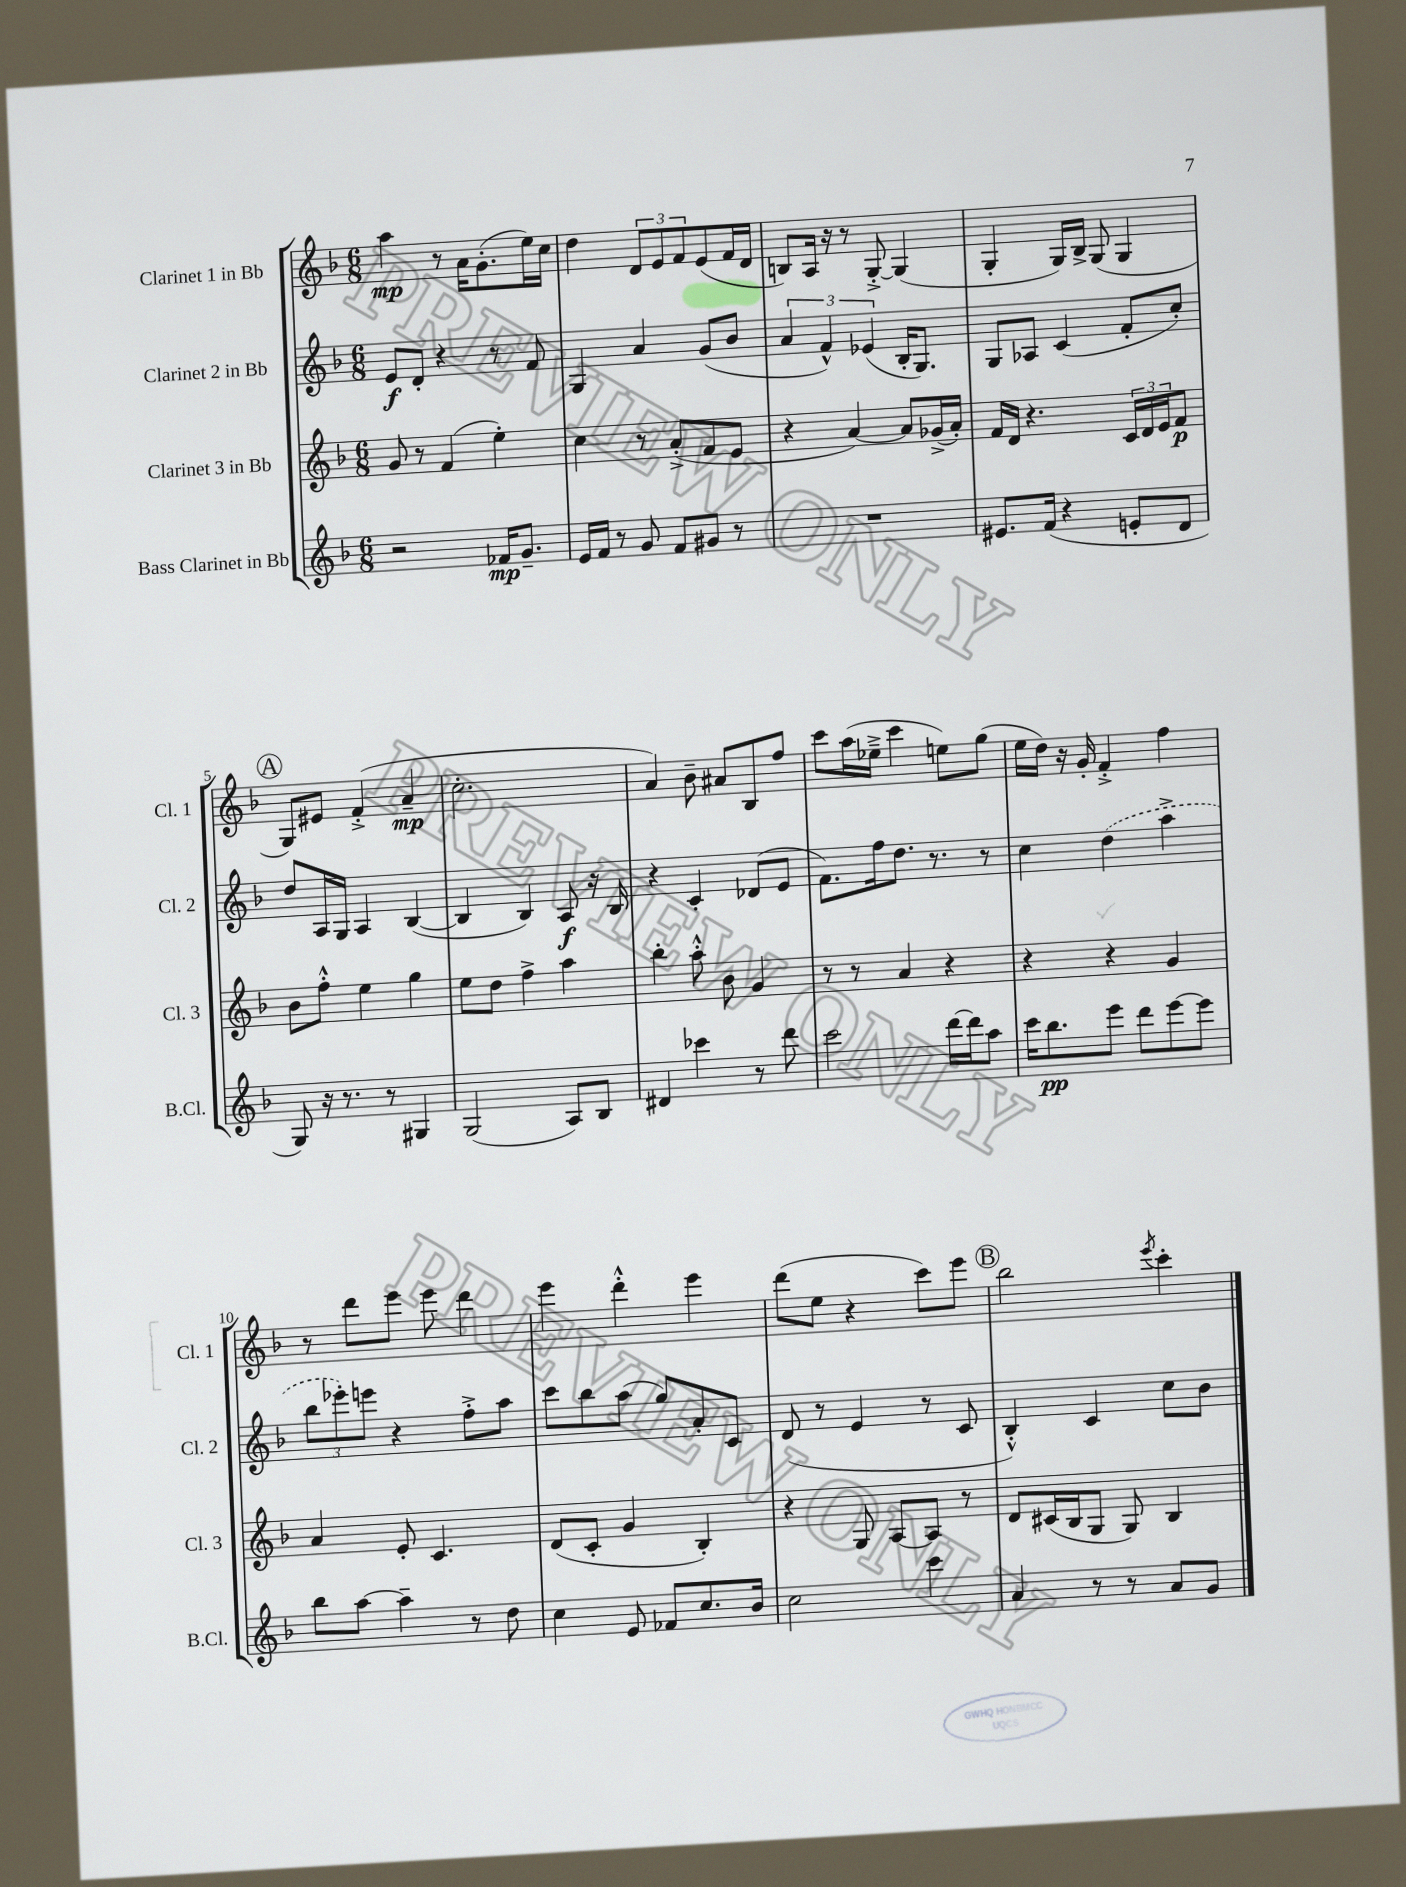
<<
\new StaffGroup <<
\new Staff = "s0" \with { instrumentName = "Clarinet 1 in Bb" shortInstrumentName = "Cl. 1" } {
    \clef treble \key f \major \numericTimeSignature \time 6/8
    a''4\mp r8 a'16 g'8.-.( e''16) c''16 |
    d''4 \tuplet 3/2 { d'8 e'8 f'8 } e'8( f'16 d'16 |
    b8) a16 r16 r8 g8~-.-> g4( |
    g4-. g16) bes16-> g8( g4 |
    \mark \markup { \circle "A" } g8) eis'8 f'4-.->( a'4--\mp |
    c''2.-. |
    a'4) bes'8-- ais'8 bes8 f''8 |
    c'''8 a''16( ees''16---> c'''4 e''8) g''8( |
    e''16 d''16) r16 g'16-. f'4-.-> f''4 |
    r8 d'''8 e'''8 e'''8 d'''4 |
    e'''4 d'''4-.-^ e'''4 |
    d'''8( e''8 r4 c'''8) e'''8 |
    \mark \markup { \circle "B" } bes''2 \acciaccatura { e'''8 } c'''4-. \bar "|." |
}
\new Staff = "s1" \with { instrumentName = "Clarinet 2 in Bb" shortInstrumentName = "Cl. 2" } {
    \clef treble \key f \major \numericTimeSignature \time 6/8
    e'8\f d'8-. r4 r8 f'8 |
    g4 a'4 g'8( bes'8 |
    \tuplet 3/2 { a'4 f'4-^) ees'4( } bes16-. g8.) |
    g8 aes8 c'4( f'8-. c''8-.) |
    \mark \markup { \circle "A" } d''8 a16 g16 a4 bes4~( |
    bes4 bes4) a8\f r16 bes16 |
    r4 c'4-. des'8( e'8 |
    f'8.) f''16 d''8. r8. r8 |
    c''4 \once \slurDashed d''4( a''4-> |
    \tuplet 3/2 { bes''8 ees'''8-.) e'''8 } r4 f''8-.-> a''8 |
    c'''8 bes''8 a''8( g''8) a'8-. c'8 |
    d'8( r8 e'4 r8 c'8 |
    \mark \markup { \circle "B" } bes4-.-^) c'4 c''8 bes'8 \bar "|." |
}
\new Staff = "s2" \with { instrumentName = "Clarinet 3 in Bb" shortInstrumentName = "Cl. 3" } {
    \clef treble \key f \major \numericTimeSignature \time 6/8
    g'8 r8 f'4( e''4-.) |
    c''4 r8 a'8-.->( f'8 e'8 |
    r4 a'4~) a'8 ges'16->( a'16-.) |
    f'16 d'16 r4. \tuplet 3/2 { c'16 d'16 e'16 } f'8\p |
    \mark \markup { \circle "A" } bes'8 f''8-.-^ e''4 g''4 |
    e''8 d''8 f''4-> a''4 |
    bes''4-. a''8-.-^ bes'8 g'4 |
    r8 r8 a'4 r4 |
    r4 r4 g'4 |
    a'4 e'8-. c'4. |
    d'8( c'8-. g'4 bes4-.) |
    r4 g8 a8~ a8 r8 |
    \mark \markup { \circle "B" } d'8 cis'16( bes16 g8 g8) bes4 \bar "|." |
}
\new Staff = "s3" \with { instrumentName = "Bass Clarinet in Bb" shortInstrumentName = "B.Cl." } {
    \clef treble \key f \major \numericTimeSignature \time 6/8
    r2 fes'16\mp g'8.-- |
    e'16 f'16 r8 g'8 f'8 gis'8 r8 |
    R2. |
    eis'8. f'16( r4 e'8-. d'8 |
    \mark \markup { \circle "A" } g8) r16 r8. r8 gis4 |
    g2( a8) bes8 |
    dis'4 ces'''4 r8 d'''8 |
    c'''2 d'''16~ d'''16 a''8 |
    c'''16 bes''8.\pp e'''8 d'''8 e'''8~ e'''8 |
    bes''8 a''8~ a''4-- r8 d''8 |
    c''4 e'8 fes'8 c''8. bes'16 |
    c''2 c'''4 |
    \mark \markup { \circle "B" } a'4 r8 r8 a'8 g'8 \bar "|." |
}
>>
>>
